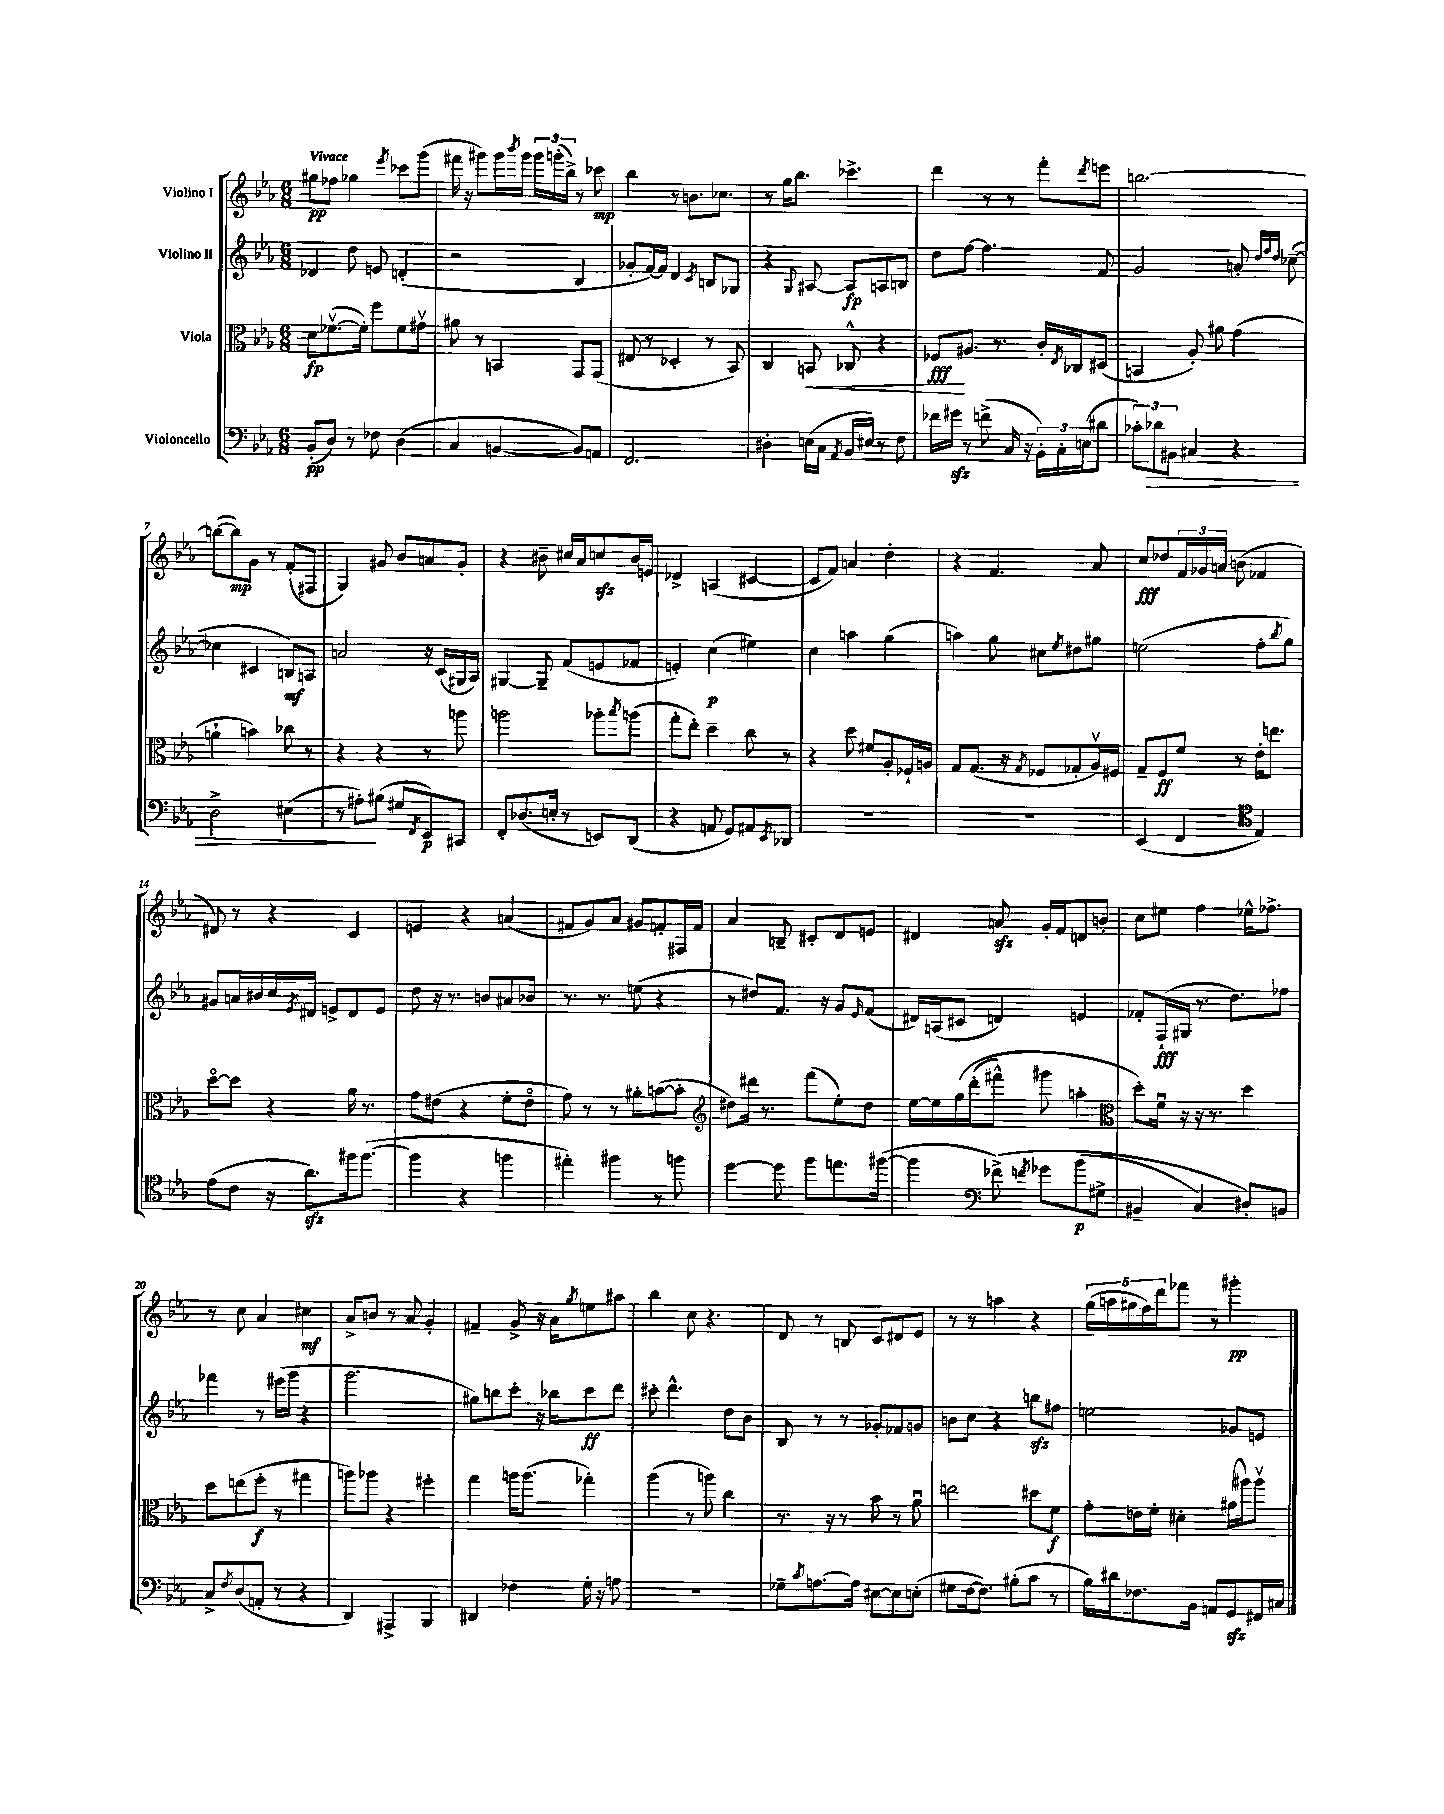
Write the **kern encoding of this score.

**kern	**dynam	**kern	**dynam	**kern	**dynam	**kern	**dynam
*part4	*part4	*part3	*part3	*part2	*part2	*part1	*part1
*staff4	*staff4	*staff3	*staff3	*staff2	*staff2	*staff1	*staff1
*I"Violoncello	*	*I"Viola	*	*I"Violino II	*	*I"Violino I	*
*clefF4	*	*clefC3	*	*clefG2	*	*clefG2	*
*k[b-e-a-]	*	*k[b-e-a-]	*	*k[b-e-a-]	*	*k[b-e-a-]	*
*M6/8	*	*M6/8	*	*M6/8	*	*M6/8	*
=1	=1	=1	=1	=1	=1	=1	=1
!	!	!	!	!	!	!LO:TX:a:B:t=Vivace	!
(8BB-'/L	pp	8d\L	fp	4d-X/	.	8gg#X\L	pp
8D/J)	.	([8.f-Xv\	.	.	.	8ff-X\J	.
8r	.	.	.	8dd\	.	4gg-X\	.
.	.	16f-'\Jk])	.	.	.	.	.
8F-X\	.	8ff\L	.	8en/	.	.	.
.	.	.	.	.	.	8qeee-/	.
(4D\	.	8f-\	.	(4dn'/	.	8ccc-X\L	.
.	.	8g#Xv\J	.	.	.	(8ggg\J	.
=2	=2	=2	=2	=2	=2	=2	=2
4C/	.	8a#X\	.	2r	.	16fff#X\	.
.	.	.	.	.	.	16r	.
.	.	8r	.	.	.	8ggg#X\L)	.
[4BBn/	.	4BBn/	.	.	.	16ggg#\L	.
.	.	.	.	.	.	8qbbb-/	.
.	.	.	.	.	.	16ggg#\JJ	.
.	.	.	.	.	.	24ggg#\LL	.
.	.	.	.	.	.	(24gggn'\	.
.	.	.	.	.	.	24bb-^\JJ)	.
8BB/L])	.	8GG/L	.	4B-/	.	8r	.
8AAn/J	.	(8GG/J	.	.	.	8ccc-X\	mp
=3	=3	=3	=3	=3	=3	=3	=3
2.FF/	.	8E#X/	.	8g-X'/L	.	4bb-\	.
.	.	8r	.	[16f/L)	.	.	.
.	.	.	.	16f/JJ]	.	.	.
.	.	4D-X'/	.	4d/	.	8r	.
.	.	.	.	.	.	8.bn\L	.
.	.	.	.	8qc/	.	.	.
.	.	8r	.	8Bn/L	.	.	.
.	.	.	.	.	.	8.cc-X\J	.
.	.	8BB-/)	.	8G-X/J	.	.	.
=4	=4	=4	=4	=4	=4	=4	=4
4D#X'\	.	4C/	.	4r	.	8r	.
.	.	.	.	.	.	16gg\KL	.
.	.	.	.	.	.	8.bb-\J	.
.	.	.	.	8qqG/	.	.	.
!	!	!	!LO:HP:b	!	!	!	!
(16En\LL	.	8BBn/	<	[8A#X/	.	.	.
16C\JJ	.	.	.	.	.	.	.
8qAA-/	.	.	.	.	.	.	.
16BB-/LL	.	8C-X^^/	.	8A#/L]	fp	4.ccc-X^\	.
16E#X/JJ)	.	.	.	.	.	.	.
8r	.	4r	.	8An/	.	.	.
8F\	.	.	.	8Bn/J	.	.	.
=5	=5	=5	=5	=5	=5	=5	=5
16f-X\LL	.	8F-X/L	fff	8dd\L	.	4ddd\	.
16g#Xzz\JJ	.	.	.	.	.	.	.
8r	.	8.A#X/J	[	[8ff\J	.	.	.
(8fn^\	.	.	.	4.ff\]	.	8r	.
.	.	8.r	.	.	.	.	.
16C/	.	.	.	.	.	8r	.
16r	.	.	.	.	.	.	.
24BB-'\LL)	.	16c'/LL	.	.	.	8fff'\L	.
24C'\	.	.	.	.	.	.	.
.	.	8qE-/	.	.	.	.	.
.	.	16C-X/J	.	.	.	.	.
(24En\J	.	.	.	.	.	.	.
.	.	.	.	.	.	8qddd/	.
8d#X\J	.	(8D#X/J	.	8f/	.	8eeen\J	.
=6	=6	=6	=6	=6	=6	=6	=6
12c-X'\L)	.	4BBn/	.	2g/	.	[2.bbn\	.
!	!LO:HP:b	!	!	!	!	!	!
12d-X\	>	.	.	.	.	.	.
12BB#X\J	.	.	.	.	.	.	.
4C#X/	.	8A-'/)	.	.	.	.	.
.	.	8a#X\	.	.	.	.	.
4r	.	(4g\	.	8an'/	.	.	.
.	.	.	.	32qqdd/LLL	.	.	.
.	.	.	.	32qqff/	.	.	.
.	.	.	.	32qqdd/JJJ	.	.	.
.	.	.	.	([8cc-X~\	.	.	.
!!LO:LB:g=z
=7	=7	=7	=7	=7	=7	=7	=7
2D^\	.	4an`\	.	4cc-X\]	.	(8bbn\L_	.
.	.	.	.	.	.	8bb\])	mp
.	.	4bn\)	.	4c#X/	.	8g\J	.
.	.	.	.	.	.	8r	.
(4E#X\	.	8cc-X\	.	8Bn/L)	mf	(8f'/L	.
.	.	8r	.	8An/J	.	8F#X/J	.
=8	=8	=8	=8	=8	=8	=8	=8
8r	.	4r	.	2an/	.	4G/)	.
8A#X'\L)	.	.	.	.	.	.	.
(8B#X\J	]	4r	.	.	.	8g#X/	.
8G#X/L	.	.	.	.	.	8b-/L	.
8qFF/	.	.	.	.	.	.	.
8EE-/)	p	8r	.	16r	.	8an/	.
.	.	.	.	(16c/LL	.	.	.
8CC#X/J	.	8aan\	.	16G#X/	.	8g#'/J	.
.	.	.	.	16A-/JJ)	.	.	.
=9	=9	=9	=9	=9	=9	=9	=9
8FF'/L	.	2aan\	.	[4G#X/	.	4r	.
(8.D-X/	.	.	.	.	.	.	.
.	.	.	.	8G#~/]	.	8b#X~\	.
16En'/Jk	.	.	.	.	.	.	.
8r	.	.	.	(8f/L	.	16cc#X/LL	.
.	.	.	.	.	.	16a-/J	.
8EEn/L)	.	8aa-X'\L	.	8en/	.	8ccnzz/	.
.	.	8qbb-/	.	.	.	.	.
(8DD/J	.	(8aan\J	.	8f-X/J	.	16b#/L	.
.	.	.	.	.	.	16en/JJ	.
=10	=10	=10	=10	=10	=10	=10	=10
4r	.	8gg'\L	.	4en'/)	.	4d-X^/	.
.	.	8ee-'\J)	.	.	.	.	.
8AAn/	.	4dd~\	.	(4cc\	p	(4An/	.
8GG/L)	.	.	.	.	.	.	.
8AA#X/	.	8cc\	.	4ee#X\)	.	[4c#X/	.
8qEE-/	.	.	.	.	.	.	.
8DD-X/J	.	8r	.	.	.	.	.
=11	=11	=11	=11	=11	=11	=11	=11
2.r	.	4r	.	4cc\	.	8c#/L]	.
.	.	.	.	.	.	8f/J)	.
.	.	8dd\	.	4aan\	.	4an/	.
.	.	8f#X/L	.	.	.	.	.
.	.	8A-'/	.	(4gg\	.	4dd'\	.
.	.	16F-X`/L	.	.	.	.	.
.	.	16An/JJ	.	.	.	.	.
=12	=12	=12	=12	=12	=12	=12	=12
2.r	.	8G/L	.	4aan\)	.	4r	.
.	.	(8.G/J	.	.	.	.	.
.	.	.	.	8gg\	.	4.f/	.
.	.	16r	.	.	.	.	.
.	.	8qG/	.	.	.	.	.
.	.	8F-X/L	.	8cc#X\L	.	.	.
.	.	.	.	8qee-/	.	.	.
.	.	8G-X'/	.	8dd#X\	.	.	.
.	.	16A-v/L)	.	8gg#X\J	.	8a-/	.
.	.	16F#X/JJ	.	.	.	.	.
=13	=13	=13	=13	=13	=13	=13	=13
(4EE-/	.	8G~/L	.	(2een\	.	8cc/L	fff
.	.	8F/	ff	.	.	8dd-X/	.
4FF/	.	8f/J	.	.	.	24f/L	.
.	.	.	.	.	.	24g-X/	.
.	.	.	.	.	.	24an/JJ	.
.	.	8r	.	.	.	(8bn\	.
*clefC4	*	*	*	*	*	*	*
4E-/)	.	16e-'\KL	.	8ff'\L	.	4f-X/	.
.	.	8.een\J	.	.	.	.	.
.	.	.	.	8qbb-/	.	.	.
.	.	.	.	8gg\J)	.	.	.
!!LO:LB:g=z
=14	=14	=14	=14	=14	=14	=14	=14
(8e-\L	.	[8dd\L	.	8g#X/L	.	8d#X/)	.
8c\J	.	8dd\J]	.	16an/L	.	8r	.
.	.	.	.	16b#X/	.	.	.
16r	.	4r	.	16cc/	.	4r	.
.	.	.	.	8qe-/	.	.	.
8.a-zz\L)	.	.	.	16d#X/JJ	.	.	.
.	.	.	.	8en^/L	.	.	.
16ff#X\k	.	16a-\	.	8d#/	.	4c/	.
([8.ff#\J	.	8.r	.	.	.	.	.
.	.	.	.	8e/J	.	.	.
=15	=15	=15	=15	=15	=15	=15	=15
4ff#\]	.	8g\L	.	8dd\	.	4en/	.
.	.	(8e#X\J	.	16r	.	.	.
.	.	.	.	8.r	.	.	.
4r	.	4r	.	.	.	4r	.
.	.	.	.	8bn/L	.	.	.
4ffn\	.	8f'\L	.	8a#X/	.	(4an/	.
.	.	8e#\J	.	8b-X/J	.	.	.
=16	=16	=16	=16	=16	=16	=16	=16
4ee#X'\)	.	8g\)	.	8.r	.	8f#X/L	.
.	.	8r	.	.	.	8g/)	.
.	.	.	.	8.r	.	.	.
4ff#X\	.	8r	.	.	.	8a-/J	.
.	.	8a#X'\L	.	(8een\	.	8g#X/L	.
8r	.	([8bn\	.	4r	.	8fn'/	.
8ffn\	.	8b'\J]	.	.	.	16F#X/L	.
.	.	.	.	.	.	16f/JJ	.
=17	=17	=17	=17	=17	=17	=17	=17
*	*	*clefG2	*	*	*	*	*
[4dd\	.	8dd#X\L)	.	8r	.	4a-/	.
.	.	16ddd#X\Jk	.	8dd#X/L)	.	.	.
.	.	8.r	.	.	.	.	.
8dd\]	.	.	.	8.f/J	.	8Bn~/	.
8ff\L	.	(8fff\L	.	.	.	8c#X'/L	.
.	.	.	.	16r	.	.	.
8.een\	.	8ee-'\)	.	8g/L	.	8d/	.
.	.	.	.	16qqe-/	.	.	.
.	.	8dd#\J	.	(8f/J	.	8en/J	.
([16ff#X\Jk	.	.	.	.	.	.	.
=18	=18	=18	=18	=18	=18	=18	=18
4ff#\]	.	[16ee-\LL	.	16d#X/LL)	.	4d#X/	.
.	.	16ee-\]	.	(16An/J	.	.	.
.	.	(16gg\	.	8c#X/J	.	.	.
.	.	(16ddd'\J	.	.	.	.	.
*clefF4	*	*	*	*	*	*	*
(8f-X^\)	.	8fff#X^^\J)	.	4dn/)	.	8anzz/	.
8qfn/	.	.	.	.	.	.	.
8g-X\L	.	8ggg#X\	.	.	.	16g'/LL	.
.	.	.	.	.	.	16f/J	.
(8b-\	p	4aan'\	.	4en/	.	8dn/	.
8G#X^\J	.	.	.	.	.	8bn'/J	.
=19	=19	=19	=19	=19	=19	=19	=19
*	*	*clefC3	*	*	*	*	*
4BB#X~/	.	8dd'\L)	.	8f-X'/L	.	8cc\L	.
.	.	16fu\Jk	.	(16F`/L	fff	8ee#X\J	.
.	.	16r	.	16G#X/JJ	.	.	.
4C/)	.	16r	.	8.r	.	4ff\	.
.	.	8.r	.	.	.	.	.
.	.	.	.	8.dd\L)	.	.	.
8D#X'/L)	.	4dd\	.	.	.	16ee-X^^\KL	.
.	.	.	.	.	.	8.ff-X^\J	.
8BBn/J	.	.	.	8ff-X\J	.	.	.
!!LO:LB:g=z
=20	=20	=20	=20	=20	=20	=20	=20
8C^/L	.	8dd\L	.	4fff-X\	.	8r	.
8qF/	.	.	.	.	.	.	.
(8D/	.	(8een\	.	.	.	8cc\	.
8AAn'/J	.	8ff'\J	f	8r	.	4a-/	.
8r	.	8r	.	(16eee#X\LL	.	.	.
.	.	.	.	16ggg\JJ	.	.	.
4r	.	4gg#X\	.	4r	.	4cc#X\	mf
=21	=21	=21	=21	=21	=21	=21	=21
4DD/)	.	8aan\L)	.	2.ggg\	.	8a-^/L	.
.	.	8aa-X\J	.	.	.	8bn/J	.
4AAA#X^/	.	4r	.	.	.	8r	.
.	.	.	.	.	.	8a-/	.
4BBB-/	.	4ff#X'\	.	.	.	4g'/	.
=22	=22	=22	=22	=22	=22	=22	=22
4DD#X/	.	4gg\	.	8gg#X\L)	.	4f#X~/	.
.	.	.	.	8bbn\	.	.	.
4F-X\	.	16aan\KL	.	8ccc'\J	.	8g^/	.
.	.	(8.aa\J	.	.	.	.	.
.	.	.	.	16r	.	16r	.
.	.	.	.	16bb-X\KL	.	16a-\KL	.
.	.	.	.	.	.	8qgg/	.
16G'\	.	4gg-X'\)	.	8ccc\	ff	8een\	.
16r	.	.	.	.	.	.	.
8An\	.	.	.	8ddd\J	.	8aa#X\J	.
=23	=23	=23	=23	=23	=23	=23	=23
2.r	.	(4aa-\	.	8ccc#X'\	.	4bb-\	.
.	.	.	.	4.ddd^^\	.	.	.
.	.	8r	.	.	.	8cc\	.
.	.	8aan\)	.	.	.	4.r	.
.	.	4cc\	.	8dd\L	.	.	.
.	.	.	.	8b-\J	.	.	.
=24	=24	=24	=24	=24	=24	=24	=24
8G-X~\L	.	8.r	.	8B-/	.	8d/	.
8qc/	.	.	.	.	.	.	.
[8.An\	.	.	.	8r	.	8r	.
.	.	16r	.	.	.	.	.
.	.	8r	.	8r	.	8Bn/	.
16A\Jk]	.	.	.	.	.	.	.
[8E#X\L	.	8b-\	.	8g-X'/L	.	8c/L	.
8E#\]	.	8r	.	8f-X/	.	8d#X/	.
(8En'\J	.	8a-u\	.	8gn/J	.	8e-/J	.
=25	=25	=25	=25	=25	=25	=25	=25
8G#X\L	.	2een\	.	8bn\L	.	8r	.
[16F\k	.	.	.	8cc\J	.	8r	.
8.F\J])	.	.	.	.	.	.	.
.	.	.	.	4r	.	4aan\	.
(8B#X'\L	.	.	.	.	.	.	.
8c\J	.	8dd#X\L	.	8bbnzz\L	.	4r	.
8r	.	8f\J	f	8ff#X\J	.	.	.
=26	=26	=26	=26	=26	=26	=26	=26
16B-\LL)	.	8g'\L	.	2een\	.	(20gg\LL	.
.	.	.	.	.	.	20aan\	.
16d#X\J	.	.	.	.	.	.	.
.	.	.	.	.	.	20gg#X\	.
8.F-X\	.	16en\L	.	.	.	.	.
.	.	.	.	.	.	20ff\)	.
.	.	16f'\JJ	.	.	.	.	.
.	.	.	.	.	.	20ddd\J	.
.	.	4d#X'\	.	.	.	8fff-X\J	.
16BB-\Jk	.	.	.	.	.	.	.
8AAn/L	.	.	.	.	.	8r	.
8GGzz/	.	(16a#X\LL	.	8g-X/L	.	4ggg#X'\	pp
.	.	16aa#X\J)	.	.	.	.	.
16FF#X/L	.	8aa#v\J	.	8en/J	.	.	.
16C#X/JJ	.	.	.	.	.	.	.
==	==	==	==	==	==	==	==
*-	*-	*-	*-	*-	*-	*-	*-
